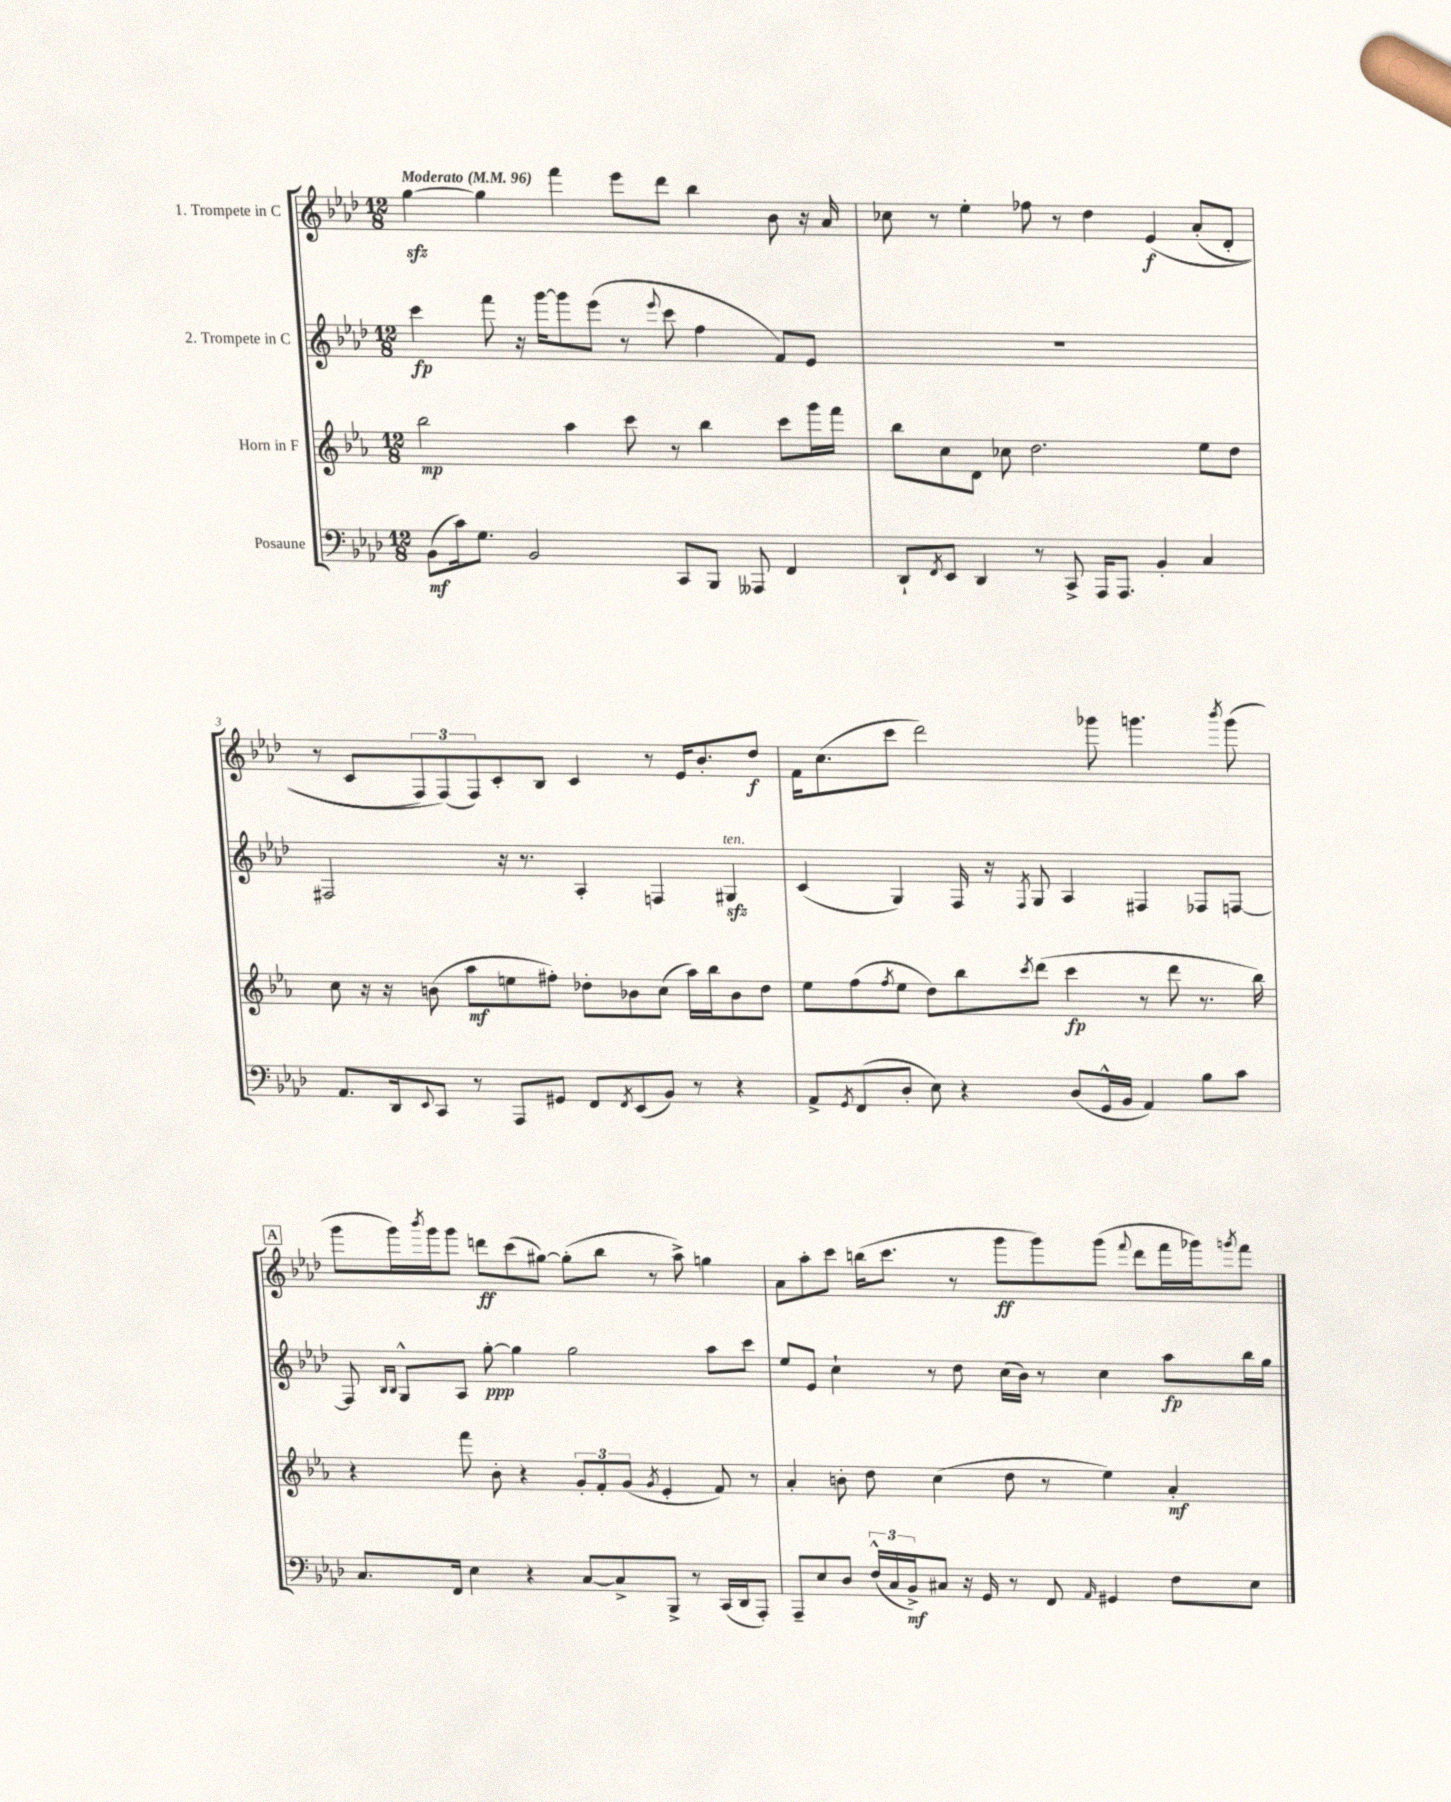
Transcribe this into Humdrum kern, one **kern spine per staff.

**kern	**kern	**kern	**kern
*staff4	*staff3	*staff2	*staff1
*clefF4	*clefG2	*clefG2	*clefG2
*k[b-e-a-d-]	*k[b-e-a-]	*k[b-e-a-d-]	*k[b-e-a-d-]
*M12/8	*M12/8	*M12/8	*M12/8
*MM96	*MM96	*MM96	*MM96
(8BB-\L	2bb-\	4ccc\	[4gg\
16c\k)	.	.	.
8.G\J	.	.	.
.	.	8fff\	4gg\]
2BB-/	.	16r	.
.	.	[16ggg\LK	.
.	4aa-\	8ggg\]	4fff\
.	.	(8eee-\J	.
.	8ccc\	8r	8eee-\L
.	.	8qqeee-/	.
8CC/L	8r	8ccc\	8ddd-\J
8BBB-/J	4bb-\	4ff\	4bb-\
8AAA--/	.	.	.
4FF/	8ccc\L	8f/L)	8b-\
.	16ggg\L	8e-/J	16r
.	16fff\JJ	.	16a-/
=	=	=	=
8DD-`/L	8bb-\L	1.r	8cc-\
8qFF/	.	.	.
8EE-/J	8cc\	.	8r
4DD-/	8d\J	.	4ee-'\
.	8cc-\	.	.
8r	2.dd\	.	8ff-\
8CC^/	.	.	8r
16AAA-/LK	.	.	4dd-\
8.AAA-/J	.	.	.
4BB-'/	.	.	&(4e-/
4C/	8ee-\L	.	(8a-'/L
.	8dd\J	.	8d-'/J
=	=	=	=
8.AA-/L	8cc\	2F#/	8r
.	16r	.	8c/L
16DD-/k	16r	.	.
8qqEE-/	.	.	.
8CC/J	(8b\	.	12F/)
.	.	.	(12F/&)
8r	8aa-\L	.	.
.	.	.	12F/)
8AAA-/L	8ee\	16r	8c'/
.	.	8.r	.
8GG#/J	8ff#'\J)	.	8B-/J
8FF/L	8dd-'\L	4A-'/	4c/
8qFF/	.	.	.
(8EE-/	8b-\	.	.
8BB-/J)	(8cc\J	4F/	8r
8r	16aa-\LL)	.	16e-/LK
.	16bb-\J	.	8.b-'/
4r	8b-\	4G#/	.
.	8dd-\J	.	8dd-/J
=	=	=	=
8AA-^/L	8ee-\L	(4c/	16f\LK
.	.	.	(8.cc\
8qGG/	.	.	.
(8FF/	(8ff\	.	.
.	8qff/	.	.
8D-'/J	8ee-\J	4G/)	8ccc\J
8E-\)	8dd\L)	.	2ddd-\)
4r	8bb-\	16F/	.
.	.	16r	.
.	8qccc/	8qF/	.
.	(8ddd\J	8G/	.
(8D-/L	4ccc\	4A-/	.
16GG^^/L	.	.	8ggg-\
16BB-/JJ	.	.	.
4AA-/)	8r	4F#/	4.ggg\
.	8ddd\	.	.
8B-\L	8.r	8F-/L	.
.	.	.	8qbbb-/
8c\J	.	[8F/J	(8ggg\
.	16bb-\)	.	.
=	=	=	=
8.C/L	4r	8F/]	8ggg\L
.	.	16qqB-/LL	.
.	.	16qqB-/JJ	.
.	.	8G^^/L	16ggg\L)
.	.	.	8qbbb-/
16FF/Jk	.	.	16ggg\J
4E-\	8fff\	8A-/J	8ggg\J
.	8b-'\	[8gg'\	8ddd\L
4r	4r	4gg\]	(8ccc\
.	.	.	[8gg#\J)
[8C/L	12g'/L	2gg\	(8gg#'\]L
.	12f'/	.	.
8C^/]	.	.	8bb-\J
.	(12g/J	.	.
.	8qg/	.	.
8BBB-^/J	4e-'/	.	8r
8r	.	.	8aa-^\)
(16CC/LL	8f/)	8aa-\L	4gg\
16DD-/J	.	.	.
8AAA-'/J)	8r	8ccc\J	.
=	=	=	=
8AAA-~/L	4a-'/	8ee-/L	8a-\L
8E-/	.	8e-/J	8aa-'\
8D-/J	8b'\	4cc`\	8ccc\J
(24F^^/LL	8dd\	.	(16bb\LK
24C/	.	.	.
.	.	.	8.ccc\J
24BB-^/J)	.	.	.
8C#/J	(4cc\	8r	.
16r	.	8dd-\	8r
16GG/	.	.	.
8r	8dd\	(16cc\LL	8ggg\L
.	.	16b-\JJ)	.
8FF/	8r	8r	8ggg\)
16qqAA-/	.	.	.
4GG#/	4ee-\)	4cc\	(8ggg\J
.	.	.	8qqfff/
.	.	.	8ddd-\L
8F\L	4a-'/	8aa-\L	16fff\L
.	.	.	16ggg-\J)
.	.	.	8qggg/
8E-\J	.	16bb-\L	8fff\J
.	.	16gg\JJ	.
==	==	==	==
*-	*-	*-	*-
